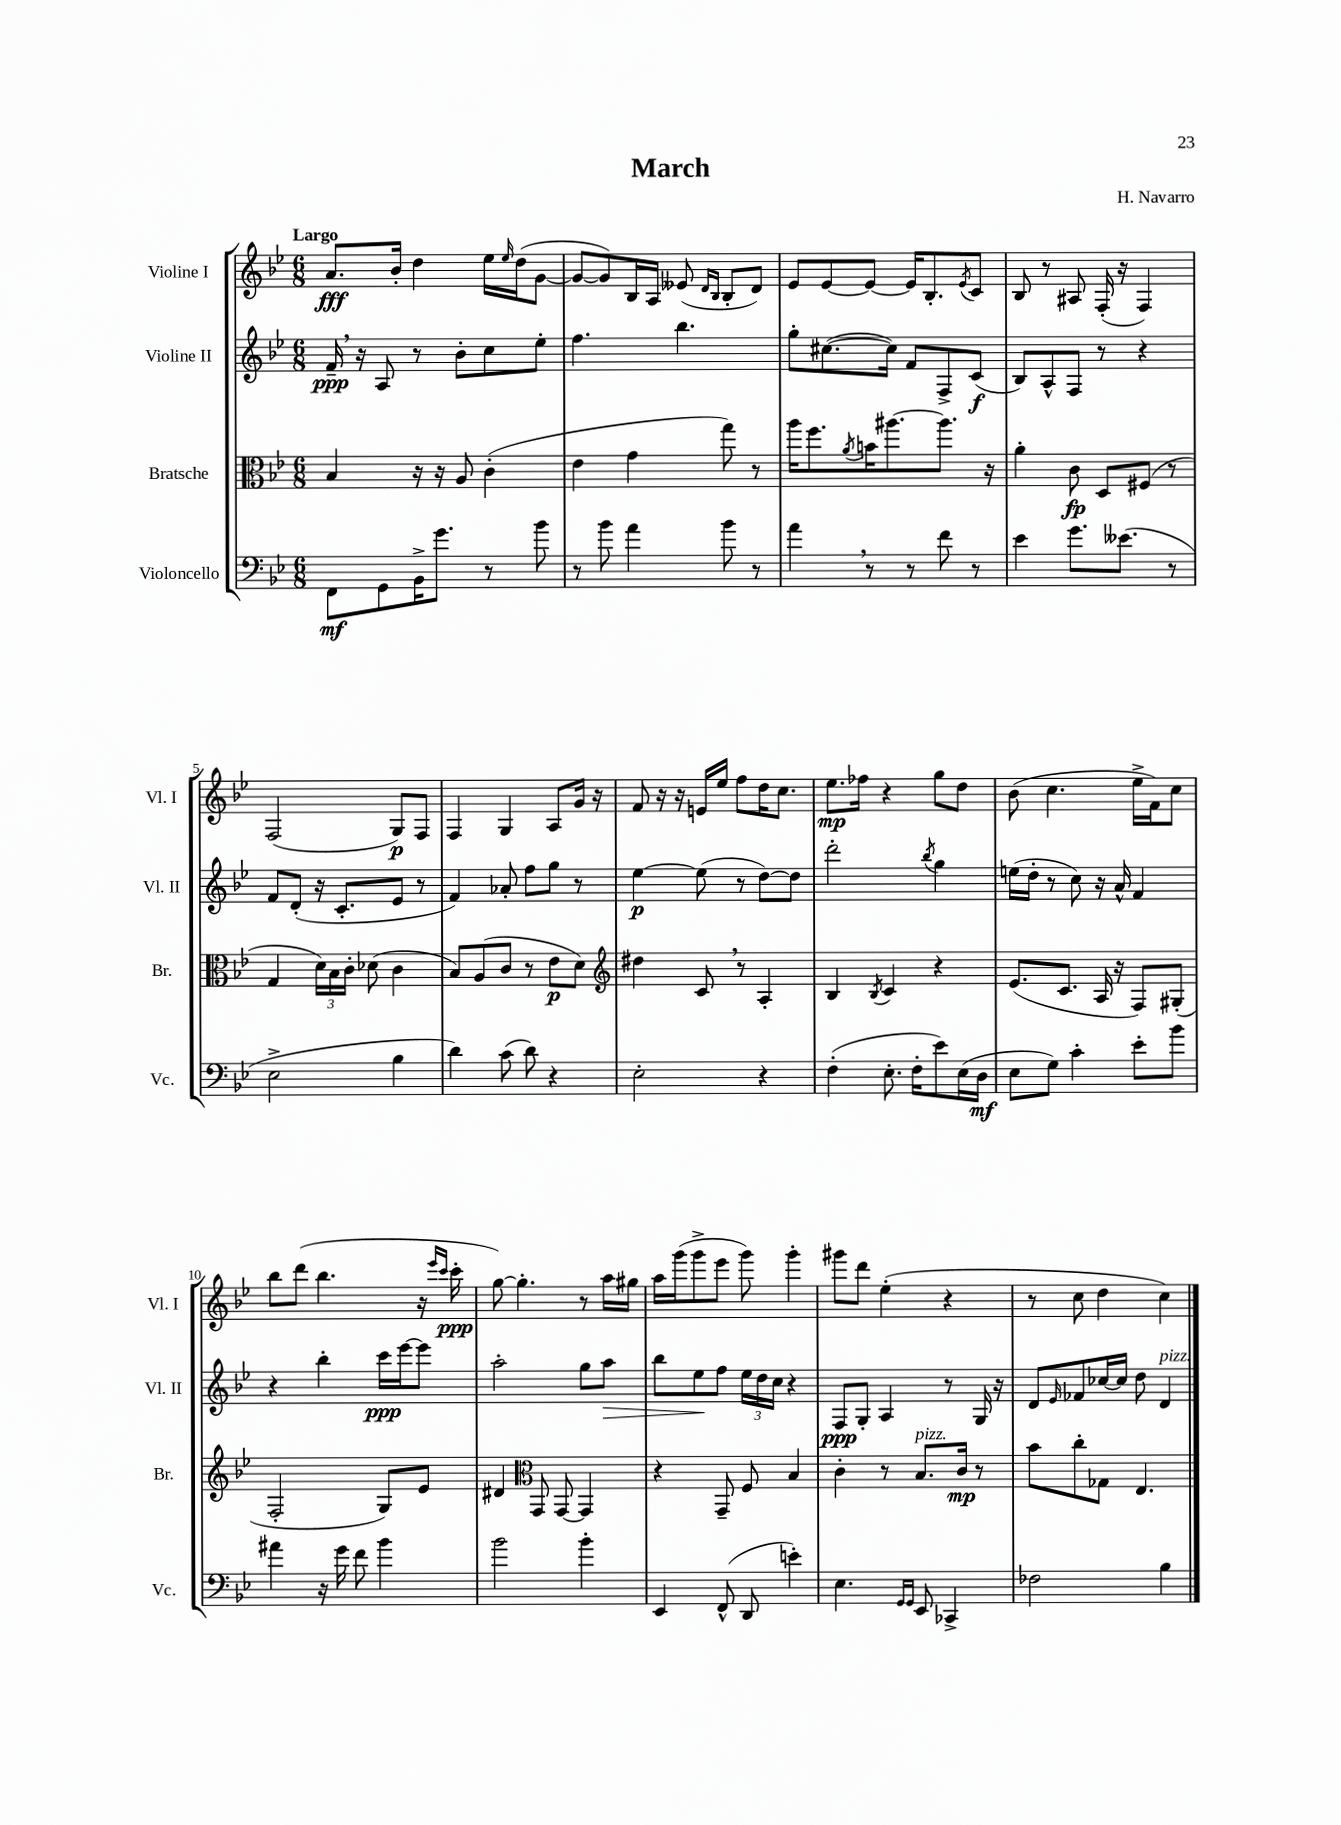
\header { title = "March" composer = "H. Navarro" }
<<
\new StaffGroup <<
\new Staff = "s0" \with { instrumentName = "Violine I" shortInstrumentName = "Vl. I" } {
    \clef treble \key bes \major \numericTimeSignature \time 6/8 \tempo "Largo"
    a'8.\fff bes'16-. d''4 ees''16 \grace { ees''16 } d''16( g'8~ |
    g'8~ g'8) bes16 a16 eeses'8( \grace { d'16 bes16 } bes8-. d'8) |
    ees'8 ees'8~ ees'8~ ees'16 bes8.-. \acciaccatura { ees'8 } c'8 |
    bes8 r8 ais8 f16-.( r16 f4) |
    f2( g8\p) f8 |
    f4 g4 a8 g'16 r16 |
    f'8 r16 r16 e'16 ees''16 f''8 d''16 c''8. |
    ees''8.\mp fes''16 r4 g''8 d''8 |
    bes'8( c''4. ees''16-> f'16) c''8 |
    bes''8 d'''8( bes''4. r16 \grace { ees'''16 c'''16 } c'''16-.\ppp |
    g''8~) g''4.-. r8 a''16 gis''16 |
    a''16 g'''16( g'''8-> ees'''8 g'''8) g'''4-. |
    gis'''8 d'''8 ees''4-.( r4 |
    r8 c''8 d''4 c''4) \bar "|." |
}
\new Staff = "s1" \with { instrumentName = "Violine II" shortInstrumentName = "Vl. II" } {
    \clef treble \key bes \major \numericTimeSignature \time 6/8
    f'16--\ppp \breathe r16 a8 r8 bes'8-. c''8 ees''8-. |
    f''4. bes''4. |
    g''8-. cis''8.~( cis''16) f'8 f8-> c'8\f( |
    bes8) a8-^ f8 r8 r4 |
    f'8 d'8-.( r16 c'8.-. ees'8 r8 |
    f'4) aes'8-. f''8 g''8 r8 |
    ees''4~\p ees''8( r8 d''8~) d''8 |
    d'''2-. \acciaccatura { bes''8 } g''4 |
    e''16( d''16-. r8 c''8) r16 a'16-^ f'4 |
    r4 bes''4-. c'''16\ppp ees'''16~ ees'''8 |
    a''2-. g''8 a''8\> |
    bes''8 ees''8\! f''8 \tuplet 3/2 { ees''16 d''16 c''16 } r4 |
    f8\ppp g8-. a4 r8 g16 r16 |
    d'8 \grace { ees'16 } fes'8 ces''16~ ces''16 d''8 d'4^\markup { \italic "pizz." } \bar "|." |
}
\new Staff = "s2" \with { instrumentName = "Bratsche" shortInstrumentName = "Br." } {
    \clef alto \key bes \major \numericTimeSignature \time 6/8
    bes4 r16 r16 a8 c'4-.( |
    ees'4 g'4 g''8) r8 |
    a''16 f''8. \acciaccatura { a'8 } b'16 ais''8.~ ais''8. r16 |
    a'4-. c'8\fp d8 fis8( r8 |
    g4 \tuplet 3/2 { d'16) bes16 c'16-. } des'8( c'4 |
    bes8) a8( c'8 r8 ees'8\p d'8) |
    \clef treble dis''4 c'8 \breathe r8 a4-. |
    bes4 \acciaccatura { bes8 } c'4 r4 |
    ees'8.( c'8. a16 r16 f8) gis8-.( |
    f2-. g8) ees'8 |
    dis'4 \clef alto g,8 g,8~ g,4 |
    r4 g,8-- f8 bes4 |
    c'4-. r8 bes8.^\markup { \italic "pizz." } c'16\mp r8 |
    bes'8 c''8-. ges8 ees4. \bar "|." |
}
\new Staff = "s3" \with { instrumentName = "Violoncello" shortInstrumentName = "Vc." } {
    \clef bass \key bes \major \numericTimeSignature \time 6/8
    f,8\mf g,8 bes,16-> g'8. r8 bes'8 |
    r8 bes'8 a'4 bes'8 r8 |
    a'4 \breathe r8 r8 f'8 r8 |
    ees'4 g'8. eeses'8.( r8 |
    ees2-> bes4 |
    d'4) c'8( d'8) r4 |
    ees2-. r4 |
    f4-.( ees8.-. f16-. ees'8) ees16( d16\mf |
    ees8 g8) c'4-. ees'8-. bes'8 |
    ais'4 r16 g'16 f'8 bes'4 |
    bes'2 bes'4-. |
    ees,4 f,8-^( d,8 e'4-.) |
    ees4. \grace { g,16 g,16 } ees,8 ces,4-> |
    fes2 bes4 \bar "|." |
}
>>
>>
